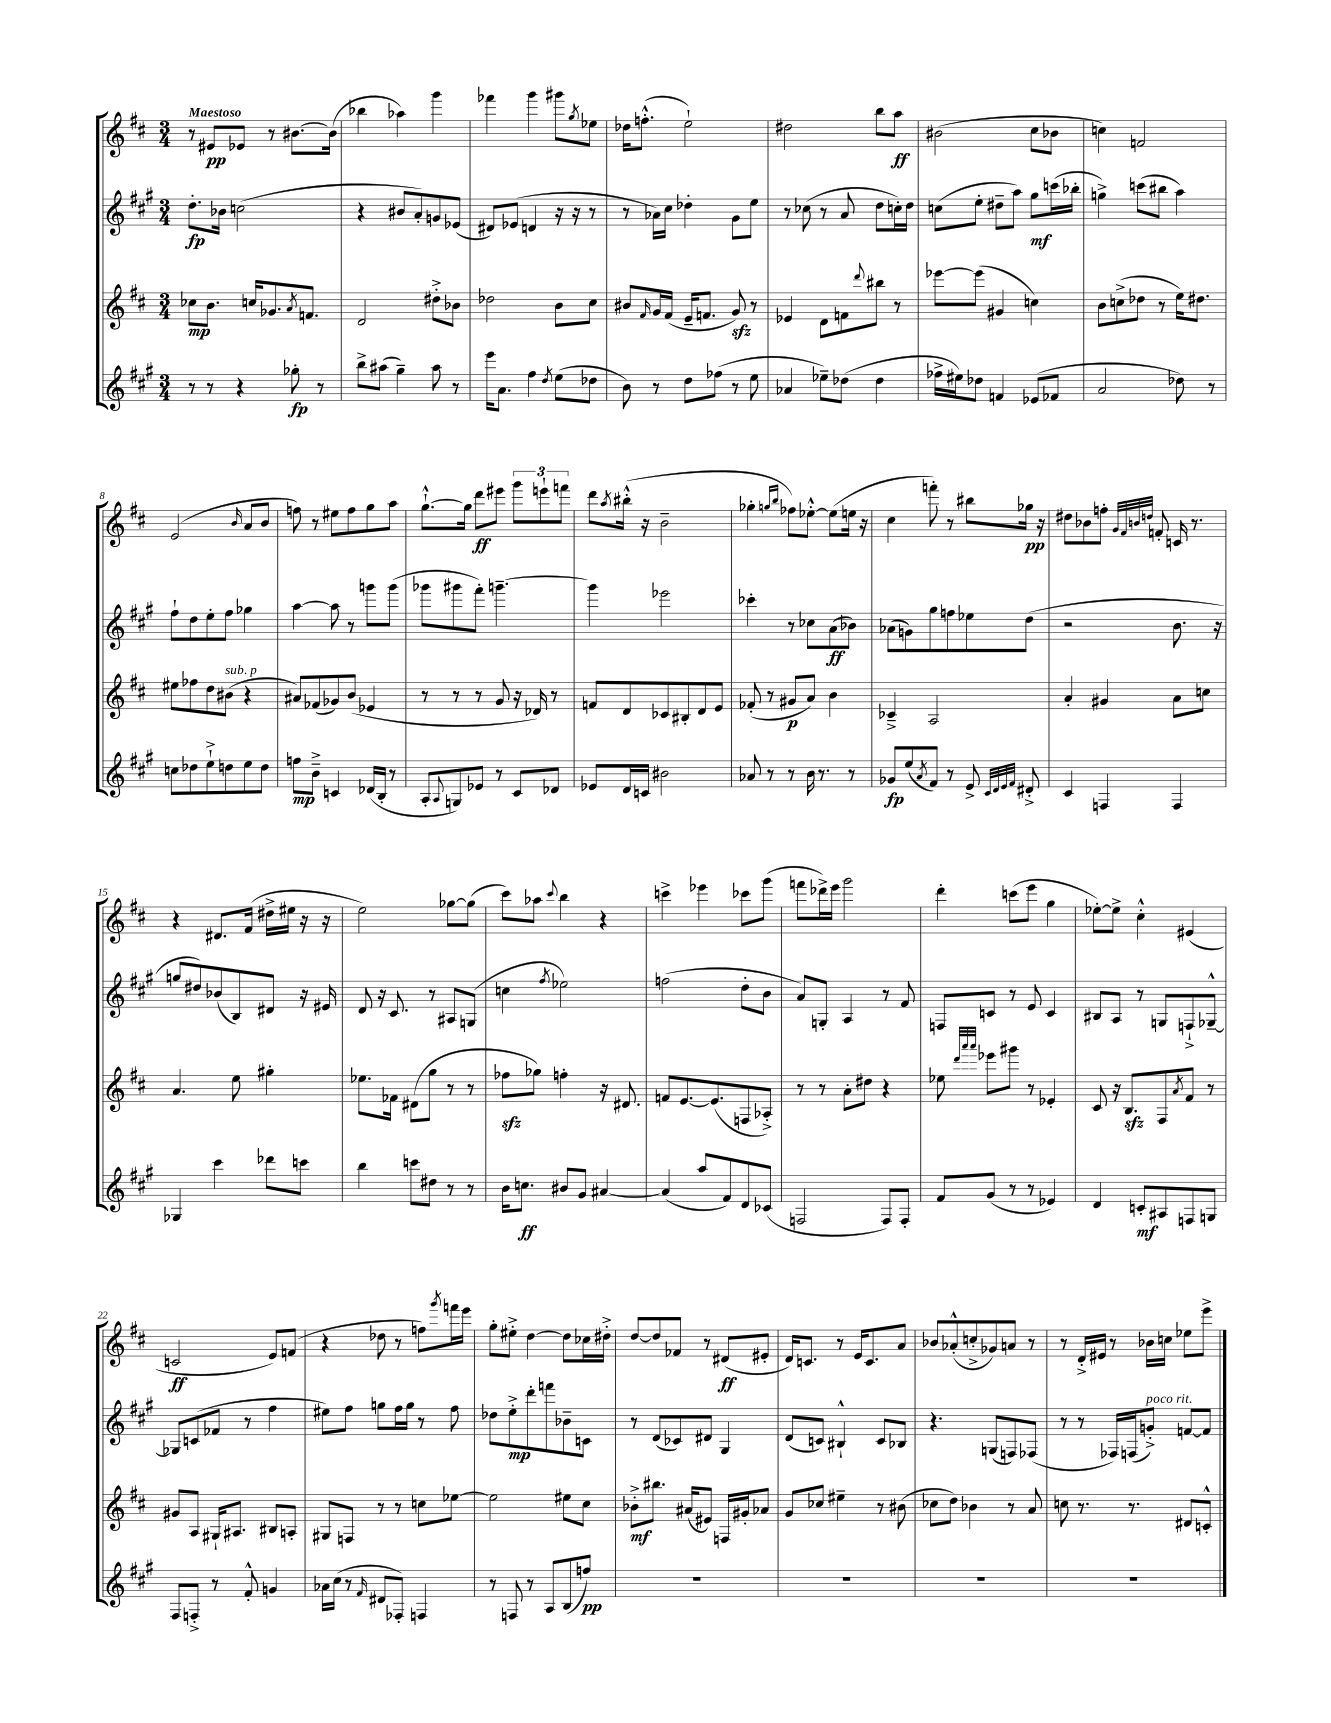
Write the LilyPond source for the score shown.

<<
\new StaffGroup <<
\new Staff = "s0" {
    \clef treble \key d \major \numericTimeSignature \time 3/4 \tempo "Maestoso"
    r8 eis'8\pp ees'8 r8 bis'8.~ bis'16( |
    bes''4 aes''4) g'''4 |
    fes'''4 g'''4 gis'''8 \acciaccatura { g''8 } ees''8 |
    des''16 f''8.-.-^( e''2-!) |
    dis''2 b''8 a''8\ff |
    bis'2( cis''8 bes'8 |
    c''4) f'2 |
    e'2( \grace { b'16 } a'8 b'8 |
    f''8) r8 eis''8 f''8 g''8 a''8 |
    g''8.~-!-^ g''16 d'''8\ff eis'''8 \tuplet 3/2 { g'''8 e'''8-! f'''8 } |
    d'''8 \acciaccatura { a''8 } bis''16-.-^( r16 b'2-- |
    ges''4-. \grace { g''16 b''16 } fes''8) ees''8~-.-^ ees''8( e''16 r16 |
    cis''4 f'''8-.) r8 bis''8 ges''16\pp r16 |
    dis''8 bes'8 f''8-. \grace { g'32 fis'32 b'32 d''32 } f'8-. c'16 r8. |
    r4 dis'8. fis'16( dis''16-> eis''16 r16 r16 |
    e''2) ges''8~ ges''8( |
    cis'''8) aes''8 \appoggiatura { cis'''8 } b''4 r4 |
    c'''4-> ees'''4 ces'''8 g'''8( |
    f'''8 des'''16->) e'''16 g'''2 |
    d'''4-. c'''8( e'''8 g''4 |
    ees''8~-.) ees''8-> cis''4-.-^ eis'4( |
    c'2\ff e'8) f'8( |
    r4 des''8 r8 f''8) \acciaccatura { g'''8 } f'''16 e'''16 |
    g''8-. eis''8-.-> d''4~ d''8 ces''16 dis''16-.-> |
    d''8~ d''8 fes'8 r8 dis'8\ff( eis'8-. |
    d'16) c'8. r8 e'16 c'8. a'8 |
    bes'8 aes'8-.-^( c''8-.-> ges'8) a'8 r8 |
    r8 d'16-.-> eis'16 r8 bes'16 c''16 ees''8 e'''8-> \bar "|." |
}
\new Staff = "s1" {
    \clef treble \key a \major \numericTimeSignature \time 3/4
    d''8.-.\fp bes'16 c''2( |
    r4 bis'8 a'8-.) g'8 ees'8( |
    dis'8) ees'8( d'4 r16 r16 r8 |
    r8 aes'16) cis''16 des''4-. gis'8 e''8 |
    r8 ces''8( r8 a'8 d''8 c''16-.) d''16 |
    c''8( e''8-. dis''8-- a''8) gis''8\mf c'''16( bes''16-. |
    g''4->) c'''8( bis''8 a''4) |
    fis''8-! d''8 e''8-. fis''8 ges''4 |
    a''4~ a''8 r8 g'''8 g'''8( |
    ges'''8 gis'''8 fis'''8-.) g'''4.~-- |
    g'''4 ees'''2 |
    ces'''4-. r8 ces''8 a'8\ff( bes'8) |
    aes'8( g'8) gis''8 f''8 ees''8 d''8( |
    r2 b'8. r16 |
    g''8 dis''8) bes'8( b8) dis'8 r16 eis'16 |
    d'8 r16 cis'8. r8 ais8 g8( |
    c''4 \acciaccatura { fis''8 } ees''2) |
    f''2( d''8-. b'8 |
    a'8) g8-. a4 r8 fis'8 |
    f8 c'8 r8 e'8 c'4 |
    bis8 a8 r8 g8 f8-!-> ges8~---^ |
    ges8 c'8( fes'8 r8 fis''4 |
    eis''8) fis''8 g''8 fis''16 g''16 r8 fis''8 |
    des''8 e''8-.->\mp d'''8-. f'''8 bes'8-- c'8 |
    r8 d'8( ces'8) dis'8 gis4 |
    d'8( c'8) bis4-!-^ c'8 bes8 |
    r4. g8( f8) fes8( |
    r8 r8 fes16) f16( g'8-.->^\markup { \italic "poco rit." }) f'8~ f'8 \bar "|." |
}
\new Staff = "s2" {
    \clef treble \key d \major \numericTimeSignature \time 3/4
    ces''8\mp b'8. c''16 ges'8. \acciaccatura { a'8 } f'8. |
    d'2 dis''8-.-> bes'8 |
    des''2 b'8 cis''8 |
    bis'8 \grace { fis'16 } g'16 fis'16( e'16-- f'8. g'8\sfz) r8 |
    ees'4 d'8 f'8 \appoggiatura { d'''8 } bis''8 r8 |
    ees'''8~ ees'''8( gis'4 c''4) |
    b'8 c''8->( des''8 r8 e''16) dis''8. |
    eis''8 fes''8 d''8 bis'8^\markup { \italic "sub. p" }( r4 |
    ais'8) fes'8( ges'8) b'8( ees'4 |
    r8 r8 r8 g'8 r16 des'16) r8 |
    f'8 d'8 ces'8 bis8-. d'8 e'8 |
    fes'8-.( r8 gis'8\p a'8) b'4 |
    ces'4---> a2 |
    a'4-. gis'4 a'8 c''8 |
    a'4. e''8 gis''4-. |
    ees''8. fes'16 dis'8( g''8 r8 r8 |
    fes''8\sfz ges''8) f''4-. r16 dis'8. |
    f'8 e'8.~ e'8.( f8 aes8-.->) |
    r8 r8 a'8-. dis''8 r4 |
    ees''8 \grace { d'''32 a'''32 a'''32 } ees'''8 gis'''8 r8 ees'4-. |
    cis'8 r16 b8.\sfz fis8 \acciaccatura { a'8 } fis'8 r8 |
    gis'8 a8 gis16-! ais8. bis8 a8-. |
    gis8 f8 r8 r8 c''8 ees''8~ |
    ees''2 eis''8 cis''8 |
    bes'8-.->\mf bis''8. ais'16( eis'8) f16 gis'16-. aes'8 |
    g'8 ces''8 eis''4-- r8 bis'8( |
    ces''8 d''8) bes'4 r8 a'8 |
    c''8 r8. r8. dis'8 c'8-.-^ \bar "|." |
}
\new Staff = "s3" {
    \clef treble \key a \major \numericTimeSignature \time 3/4
    r8 r8 r4 ges''8-.\fp r8 |
    b''8-> ais''8( gis''4--) ais''8 r8 |
    e'''16 a'8. fis''4 \acciaccatura { d''8 } e''8( des''8 |
    b'8) r8 d''8 fes''8( r8 e''8 |
    aes'4 ees''8--) des''8( des''4 |
    fes''16-> eis''16) des''8 f'4 ees'8( fes'8 |
    a'2 des''8) r8 |
    c''8 des''8 e''8-!-> d''8 e''8 d''8 |
    f''8\mp b'8---> c'4 des'16( b16-. r8 |
    a8-. \appoggiatura { a8 } g8) ees'8 r8 cis'8 des'8 |
    ees'8 d'16 c'16 bis'2 |
    aes'8 r8 r8 b'16 r8. r8 |
    ges'8\fp e''8( \acciaccatura { a'8 } fis'8) r8 e'8-> \grace { cis'32 d'32 e'32 fis'32 } dis'8-.-> |
    cis'4 f4 f4 |
    ges4 cis'''4 des'''8 c'''8 |
    b''4 c'''8 dis''8 r8 r8 |
    b'16 c''8.\ff bis'8 gis'8 ais'4~ |
    ais'4( a''8 fis'8) d'8 ces'8( |
    f2 f8) f8-. |
    fis'8 gis'8( r8 r8 ees'4) |
    d'4 c'8-.\mf ais8 f8 g8 |
    fis8 f8-.-> r8 fis'8-.-^ g'4 |
    aes'16 cis''16( r8 \grace { fis'16 } dis'8 fes8-.) f4 |
    r8 f8 r8 a8 b8( f''8\pp) |
    R2. |
    R2. |
    R2. |
    R2. \bar "|." |
}
>>
>>
